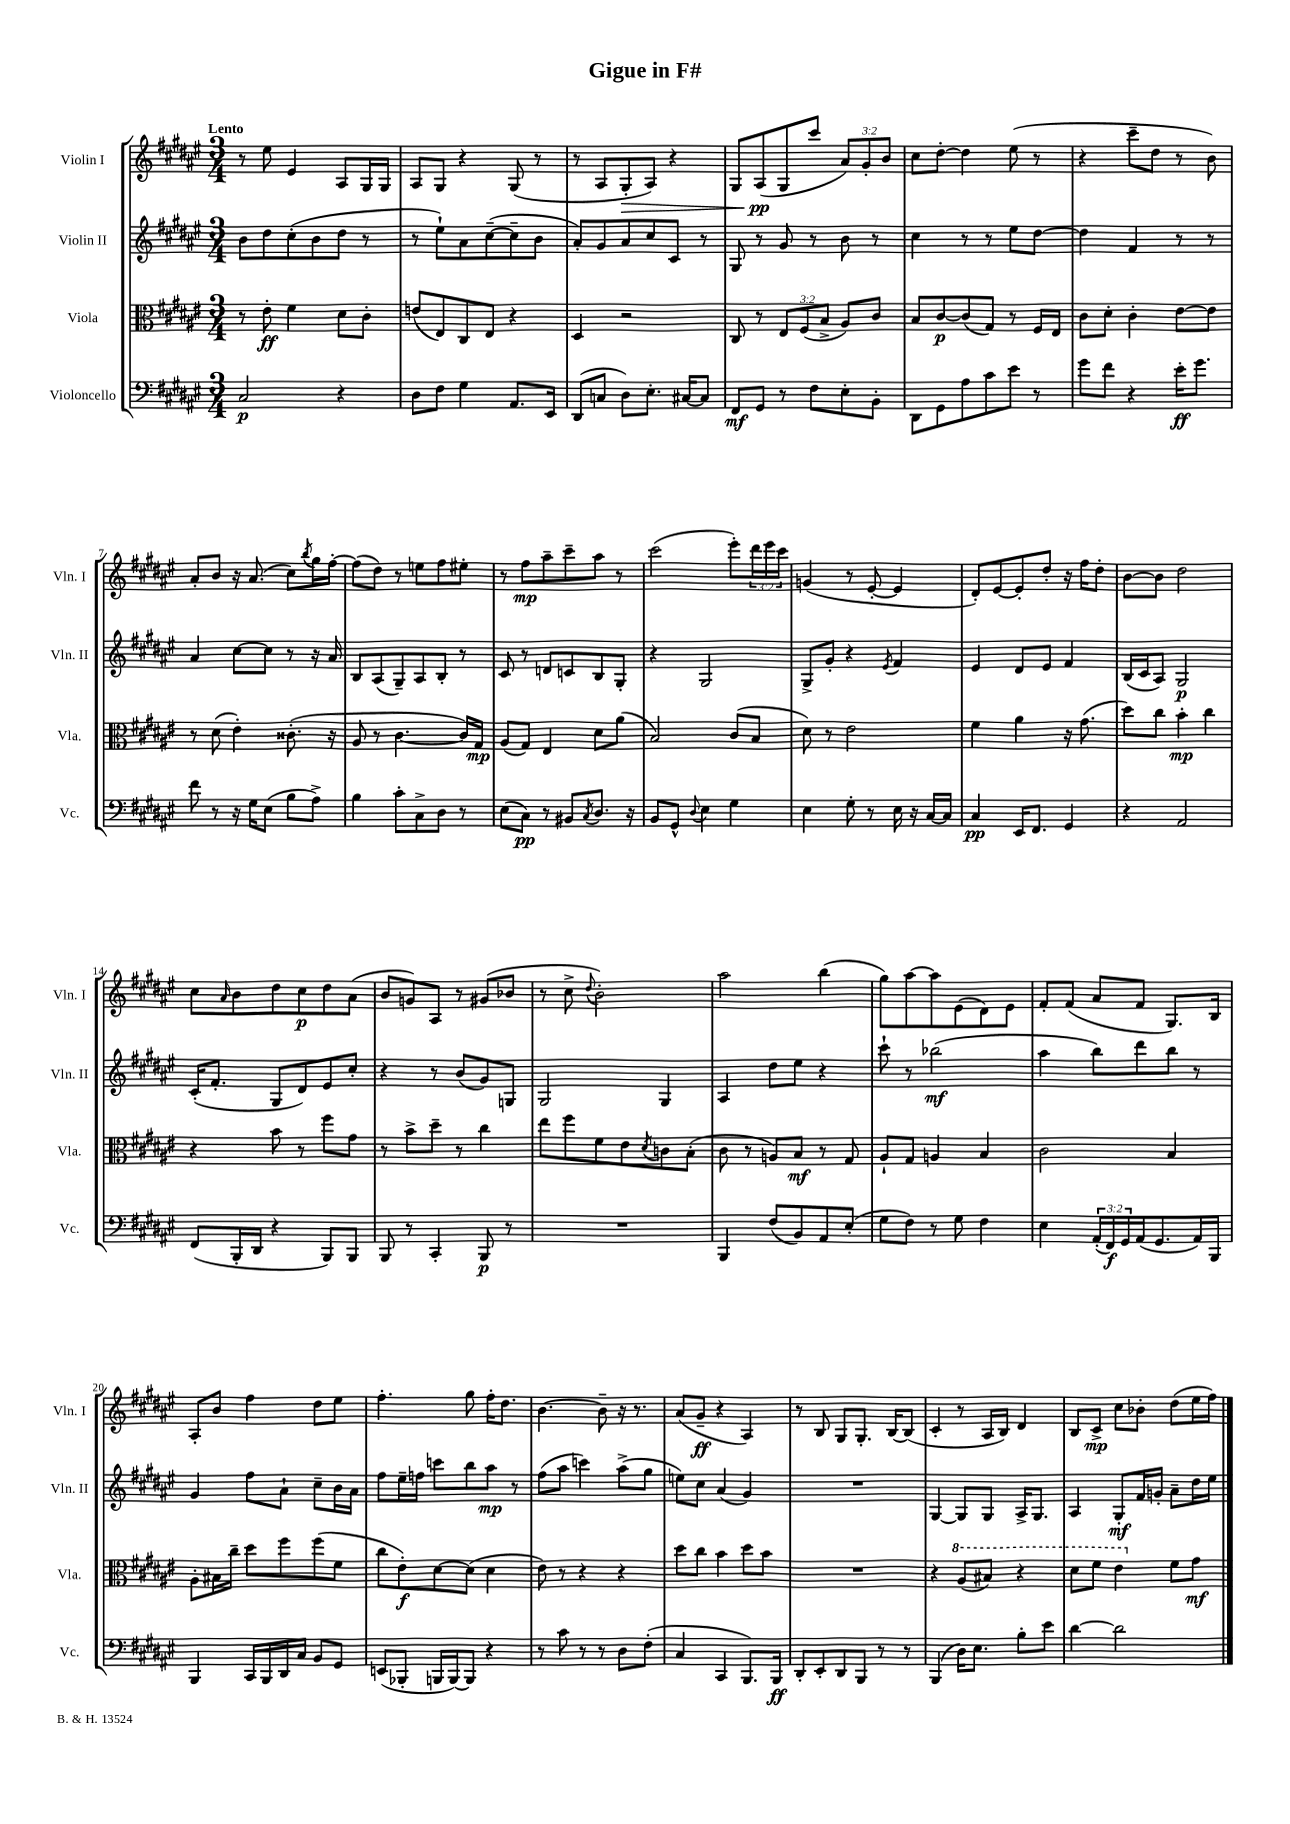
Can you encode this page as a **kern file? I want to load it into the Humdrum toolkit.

**kern	**dynam	**kern	**dynam	**kern	**dynam	**kern	**dynam
*part4	*part4	*part3	*part3	*part2	*part2	*part1	*part1
*staff4	*staff4	*staff3	*staff3	*staff2	*staff2	*staff1	*staff1
*I"Violoncello	*	*I"Viola	*	*I"Violin II	*	*I"Violin I	*
*I'Vc.	*	*I'Vla.	*	*I'Vln. II	*	*I'Vln. I	*
*clefF4	*	*clefC3	*	*clefG2	*	*clefG2	*
*k[f#c#g#d#a#e#]	*	*k[f#c#g#d#a#e#]	*	*k[f#c#g#d#a#e#]	*	*k[f#c#g#d#a#e#]	*
*M3/4	*	*M3/4	*	*M3/4	*	*M3/4	*
=1	=1	=1	=1	=1	=1	=1	=1
!	!	!	!	!	!	!LO:TX:a:B:t=Lento	!
2C#/	p	8r	.	8b\L	.	8r	.
.	.	8e#'\	ff	8dd#\	.	8ee#\	.
.	.	4f#\	.	(8cc#'\	.	4e#/	.
.	.	.	.	8b\	.	.	.
4r	.	8d#\L	.	8dd#\J	.	8A#/L	.
.	.	8c#'\J	.	8r	.	16G#/L	.
.	.	.	.	.	.	16G#/JJ	.
=2	=2	=2	=2	=2	=2	=2	=2
8D#\L	.	(8en/L	.	8r	.	8A#/L	.
8F#\J	.	8E#/)	.	8ee#`\L)	.	8G#/J	.
4G#\	.	8C#/	.	8a#\	.	4r	.
.	.	8E#/J	.	([8cc#~\	.	.	.
8.AA#/L	.	4r	.	8cc#~\]	.	(8G#/	.
.	.	.	.	8b\J	.	8r	.
16EE#/Jk	.	.	.	.	.	.	.
=3	=3	=3	=3	=3	=3	=3	=3
(8DD#/L	.	4D#/	.	8a#'/L)	.	8r	.
8Cn/J	.	.	.	8g#/	.	8A#/L	.
!	!	!	!	!	!	!	!LO:HP:b
8D#\L)	.	2r	.	8a#/	.	8G#'/	>
8.E#'\J	.	.	.	8cc#/	.	8A#/J)	.
.	.	.	.	8c#/J	.	4r	.
[16C#X/KL	.	.	.	.	.	.	.
8C#/J]	.	.	.	8r	.	.	.
=4	=4	=4	=4	=4	=4	=4	=4
8FF#/L	mf	8C#/	.	8G#/	.	8G#/L	.
8GG#/J	.	8r	.	8r	.	(8A#/	pp
8r	.	12E#/L	.	8g#/	.	8G#/	]
.	.	(12F#/	.	.	.	.	.
8F#\L	.	.	.	8r	.	8ccc#/J	.
.	.	12B^/J	.	.	.	.	.
8E#'\	.	8A#/L)	.	8b\	.	12a#/L)	.
.	.	.	.	.	.	12g#'/	.
8BB'\J	.	8c#/J	.	8r	.	.	.
.	.	.	.	.	.	12b/J	.
=5	=5	=5	=5	=5	=5	=5	=5
8DD#\L	.	8B/L	.	4cc#\	.	8cc#\L	.
8GG#\	.	[8c#/	p	.	.	[8dd#'\J	.
8A#\	.	(8c#/]	.	8r	.	4dd#\]	.
8c#\	.	8G#/J)	.	8r	.	.	.
8e#\J	.	8r	.	8ee#\L	.	(8ee#\	.
8r	.	16F#/LL	.	[8dd#\J	.	8r	.
.	.	16E#/JJ	.	.	.	.	.
=6	=6	=6	=6	=6	=6	=6	=6
8g#\L	.	8c#\L	.	4dd#\]	.	4r	.
8f#\J	.	8d#'\J	.	.	.	.	.
4r	.	4c#'\	.	4f#/	.	8ccc#~\L	.
.	.	.	.	.	.	8dd#\J	.
16e#'\KL	ff	[8e#\L	.	8r	.	8r	.
8.g#\J	.	.	.	.	.	.	.
.	.	8e#\J]	.	8r	.	8b\)	.
!!LO:LB:g=z
=7	=7	=7	=7	=7	=7	=7	=7
8f#\	.	8r	.	4a#/	.	8a#'/L	.
8r	.	(8d#\	.	.	.	8b/J	.
16r	.	4e#'\)	.	[8cc#\L	.	16r	.
16G#\KL	.	.	.	.	.	(8.a#/	.
(8E#\J	.	.	.	8cc#\J]	.	.	.
8B\L	.	(8.c##X'\	.	8r	.	8cc#\L)	.
.	.	.	.	.	.	8qbb/	.
8A#^\J)	.	.	.	16r	.	16gg#\L	.
.	.	16r	.	16a#/	.	[16ff#'\JJ	.
=8	=8	=8	=8	=8	=8	=8	=8
4B\	.	8A#/	.	8B/L	.	(8ff#\L]	.
.	.	8r	.	(8A#/	.	8dd#\J)	.
8c#'\L	.	[4.c#\	.	8G#~/)	.	8r	.
8C#^\	.	.	.	8A#/	.	8een\L	.
8D#\J	.	.	.	8B'/J	.	8ff#\	.
8r	.	16c#/LL])	.	8r	.	8ee#X'\J	.
.	.	16G#/JJ	mp	.	.	.	.
=9	=9	=9	=9	=9	=9	=9	=9
(8E#\L	.	(8A#/L	.	8c#/	.	8r	.
8C#\J)	pp	8G#/J)	.	8r	.	8ff#\L	mp
8r	.	4E#/	.	8dn/L	.	8aa#~\	.
8BB#X/L	.	.	.	8cn/	.	8ccc#~\	.
8qC#/	.	.	.	.	.	.	.
8.D#/J	.	8d#\L	.	8B/	.	8aa#\J	.
.	.	(8a#\J	.	8G#'/J	.	8r	.
16r	.	.	.	.	.	.	.
=10	=10	=10	=10	=10	=10	=10	=10
8BB/L	.	2B/)	.	4r	.	(2ccc#\	.
8GG#^^/J	.	.	.	.	.	.	.
8qqD#/	.	.	.	.	.	.	.
4E#\	.	.	.	2G#/	.	.	.
4G#\	.	(8c#/L	.	.	.	8eee#'\L)	.
.	.	8B/J	.	.	.	24ddd#\L	.
.	.	.	.	.	.	24eee#\	.
.	.	.	.	.	.	24ccc#\JJ	.
=11	=11	=11	=11	=11	=11	=11	=11
4E#\	.	8d#\)	.	8G#^/L	.	(4gn/	.
.	.	8r	.	8g#'/J	.	.	.
8G#'\	.	2e#\	.	4r	.	8r	.
8r	.	.	.	.	.	[8e#'/	.
.	.	.	.	8qe#/	.	.	.
16E#\	.	.	.	4f#/	.	4e#/]	.
16r	.	.	.	.	.	.	.
[16C#/LL	.	.	.	.	.	.	.
16C#/JJ]	.	.	.	.	.	.	.
=12	=12	=12	=12	=12	=12	=12	=12
4C#/	pp	4f#\	.	4e#/	.	8d#'/L)	.
.	.	.	.	.	.	[8e#/	.
16EE#/KL	.	4a#\	.	8d#/L	.	8e#'/]	.
8.FF#/J	.	.	.	.	.	.	.
.	.	.	.	8e#/J	.	8dd#'/J	.
4GG#/	.	16r	.	4f#/	.	16r	.
.	.	(8.g#\	.	.	.	16ff#\KL	.
.	.	.	.	.	.	8dd#'\J	.
=13	=13	=13	=13	=13	=13	=13	=13
4r	.	8dd#\L)	.	(16B/LL	.	[8b\L	.
.	.	.	.	16c#/J	.	.	.
.	.	8cc#\J	.	8A#/J)	.	8b\J]	.
2AA#/	.	4b'\	mp	2G#/	p	2dd#\	.
.	.	4cc#\	.	.	.	.	.
!!LO:LB:g=z
=14	=14	=14	=14	=14	=14	=14	=14
(8FF#/L	.	4r	.	(16c#'/KL	.	8cc#\L	.
.	.	.	.	8.f#'/J	.	.	.
.	.	.	.	.	.	16qqa#/	.
16BBB'/L	.	.	.	.	.	8b\	.
16DD#/JJ	.	.	.	.	.	.	.
4r	.	8b\	.	8G#/L	.	8dd#\	.
.	.	8r	.	8d#/)	.	8cc#\	p
8BBB/L)	.	8ff#\L	.	8e#/	.	8dd#\	.
8BBB/J	.	8g#\J	.	8cc#'/J	.	(8a#\J	.
=15	=15	=15	=15	=15	=15	=15	=15
8BBB/	.	8r	.	4r	.	8b/L	.
8r	.	8b^\L	.	.	.	8gn/)	.
4CC#'/	.	8dd#~\J	.	8r	.	8A#/J	.
.	.	8r	.	(8b/L	.	8r	.
8BBB/	p	4cc#\	.	8g#/)	.	(8g#X/L	.
8r	.	.	.	8Gn/J	.	8b-X/J	.
=16	=16	=16	=16	=16	=16	=16	=16
2.r	.	8ee#\L	.	2G#/	.	8r	.
.	.	8ff#\	.	.	.	8cc#^\	.
.	.	.	.	.	.	8qqdd#/	.
.	.	8f#\	.	.	.	2b'\)	.
.	.	8e#\	.	.	.	.	.
.	.	8qd#/	.	.	.	.	.
.	.	8cn\	.	4G#/	.	.	.
.	.	(8B'\J	.	.	.	.	.
=17	=17	=17	=17	=17	=17	=17	=17
4BBB/	.	8c#\	.	4A#/	.	2aa#\	.
.	.	8r	.	.	.	.	.
(8F#/L	.	8An/L)	.	8dd#\L	.	.	.
8BB/)	.	8B/J	mf	8ee#\J	.	.	.
8AA#/	.	8r	.	4r	.	(4bb\	.
(8E#'/J	.	8G#/	.	.	.	.	.
=18	=18	=18	=18	=18	=18	=18	=18
8G#\L	.	8A#`/L	.	8ccc#`\	.	8gg#\L)	.
8F#\J)	.	8G#/J	.	8r	.	[8aa#\	.
8r	.	4An/	.	(2bb-X\	mf	8aa#\]	.
8G#\	.	.	.	.	.	(8e#\	.
4F#\	.	4B/	.	.	.	8d#\)	.
.	.	.	.	.	.	8e#\J	.
=19	=19	=19	=19	=19	=19	=19	=19
4E#\	.	2c#\	.	4aa#\	.	8f#'/L	.
.	.	.	.	.	.	(8f#/J	.
(24AA#'/LL	.	.	.	8bb\L)	.	8a#/L	.
24FF#/)	f	.	.	.	.	.	.
24GG#/	.	.	.	.	.	.	.
(16AA#/J	.	.	.	8ddd#\	.	8f#/J	.
8.GG#/	.	.	.	.	.	.	.
.	.	4B/	.	8bb\J	.	8.G#/L)	.
16AA#/L)	.	.	.	8r	.	.	.
16BBB/JJ	.	.	.	.	.	16B/Jk	.
!!LO:LB:g=z
=20	=20	=20	=20	=20	=20	=20	=20
4BBB/	.	8A#'\L	.	4g#/	.	8A#'/L	.
.	.	16B#X\L	.	.	.	8b/J	.
.	.	16cc#~\JJ	.	.	.	.	.
16CC#/LL	.	8dd#\L	.	8ff#\L	.	4ff#\	.
16BBB/	.	.	.	.	.	.	.
16DD#/	.	8ff#\	.	8a#`\J	.	.	.
16C#/JJ	.	.	.	.	.	.	.
8BB/L	.	(8ff#\	.	8cc#~\L	.	8dd#\L	.
8GG#/J	.	8f#\J	.	16b\L	.	8ee#\J	.
.	.	.	.	16a#\JJ	.	.	.
=21	=21	=21	=21	=21	=21	=21	=21
(8EEn/L	.	8cc#\L	.	8ff#\L	.	4.ff#'\	.
8BBB-X'/J	.	8e#'\)	f	16ee#~\L	.	.	.
.	.	.	.	16ffn\JJ	.	.	.
16BBBn/LL	.	[8d#\	.	8cccn\L	.	.	.
[16BBB/J)	.	.	.	.	.	.	.
8BBB/J]	.	(8d#\J]	.	8bb\	.	8gg#\	.
4r	.	4d#\	.	8aa#\J	mp	16ff#'\KL	.
.	.	.	.	.	.	8.dd#\J	.
.	.	.	.	8r	.	.	.
=22	=22	=22	=22	=22	=22	=22	=22
8r	.	8e#\)	.	(8ff#\L	.	[4.b\	.
8c#\	.	8r	.	8aa#\J	.	.	.
8r	.	4r	.	4cccn\)	.	.	.
8r	.	.	.	.	.	8b~\]	.
8D#\L	.	4r	.	(8aa#^\L	.	16r	.
.	.	.	.	.	.	8.r	.
(8F#'\J	.	.	.	8gg#\J	.	.	.
=23	=23	=23	=23	=23	=23	=23	=23
4C#/	.	8dd#\L	.	8een\L)	.	(8a#/L	.
.	.	8cc#\J	.	8cc#\J	.	8g#~/J	ff
4CC#/	.	4b\	.	(4a#/	.	4r	.
8.BBB/L)	.	8dd#\L	.	4g#/)	.	4A#/)	.
.	.	8b\J	.	.	.	.	.
16BBB/Jk	ff	.	.	.	.	.	.
=24	=24	=24	=24	=24	=24	=24	=24
8DD#'/L	.	2.r	.	2.r	.	8r	.
8EE#'/	.	.	.	.	.	8B/	.
8DD#/	.	.	.	.	.	8G#/L	.
8BBB/J	.	.	.	.	.	8.G#'/J	.
8r	.	.	.	.	.	.	.
.	.	.	.	.	.	[16B/KL	.
8r	.	.	.	.	.	(8B/J]	.
=25	=25	=25	=25	=25	=25	=25	=25
(4BBB/	.	4r	.	[4G#/	.	4c#'/	.
*	*	*8va	*	*	*	*	*
16D#\KL)	.	(8a#/L	.	8G#/L]	.	8r	.
8.E#\J	.	.	.	.	.	.	.
.	.	8b#X/J)	.	8G#/J	.	16A#/LL	.
.	.	.	.	.	.	16B/JJ)	.
8B'\L	.	4r	.	16A#^/KL	.	4d#/	.
.	.	.	.	8.G#/J	.	.	.
8e#\J	.	.	.	.	.	.	.
=26	=26	=26	=26	=26	=26	=26	=26
[4d#\	.	8dd#\L	.	4A#/	.	8B/L	.
.	.	8ff#\J	.	.	.	8c#^/J	mp
2d#\]	.	4ee#\	.	8G#'/L	mf	8cc#\L	.
.	.	.	.	16f#/L	.	8b-X'\J	.
.	.	.	.	16gn'/JJ	.	.	.
*	*	*X8va	*	*	*	*	*
.	.	8f#\L	.	8a#~\L	.	(8dd#\L	.
.	.	8g#\J	mf	16dd#\L	.	16ee#\L	.
.	.	.	.	16ee#\JJ	.	16ff#\JJ)	.
==	==	==	==	==	==	==	==
*-	*-	*-	*-	*-	*-	*-	*-
